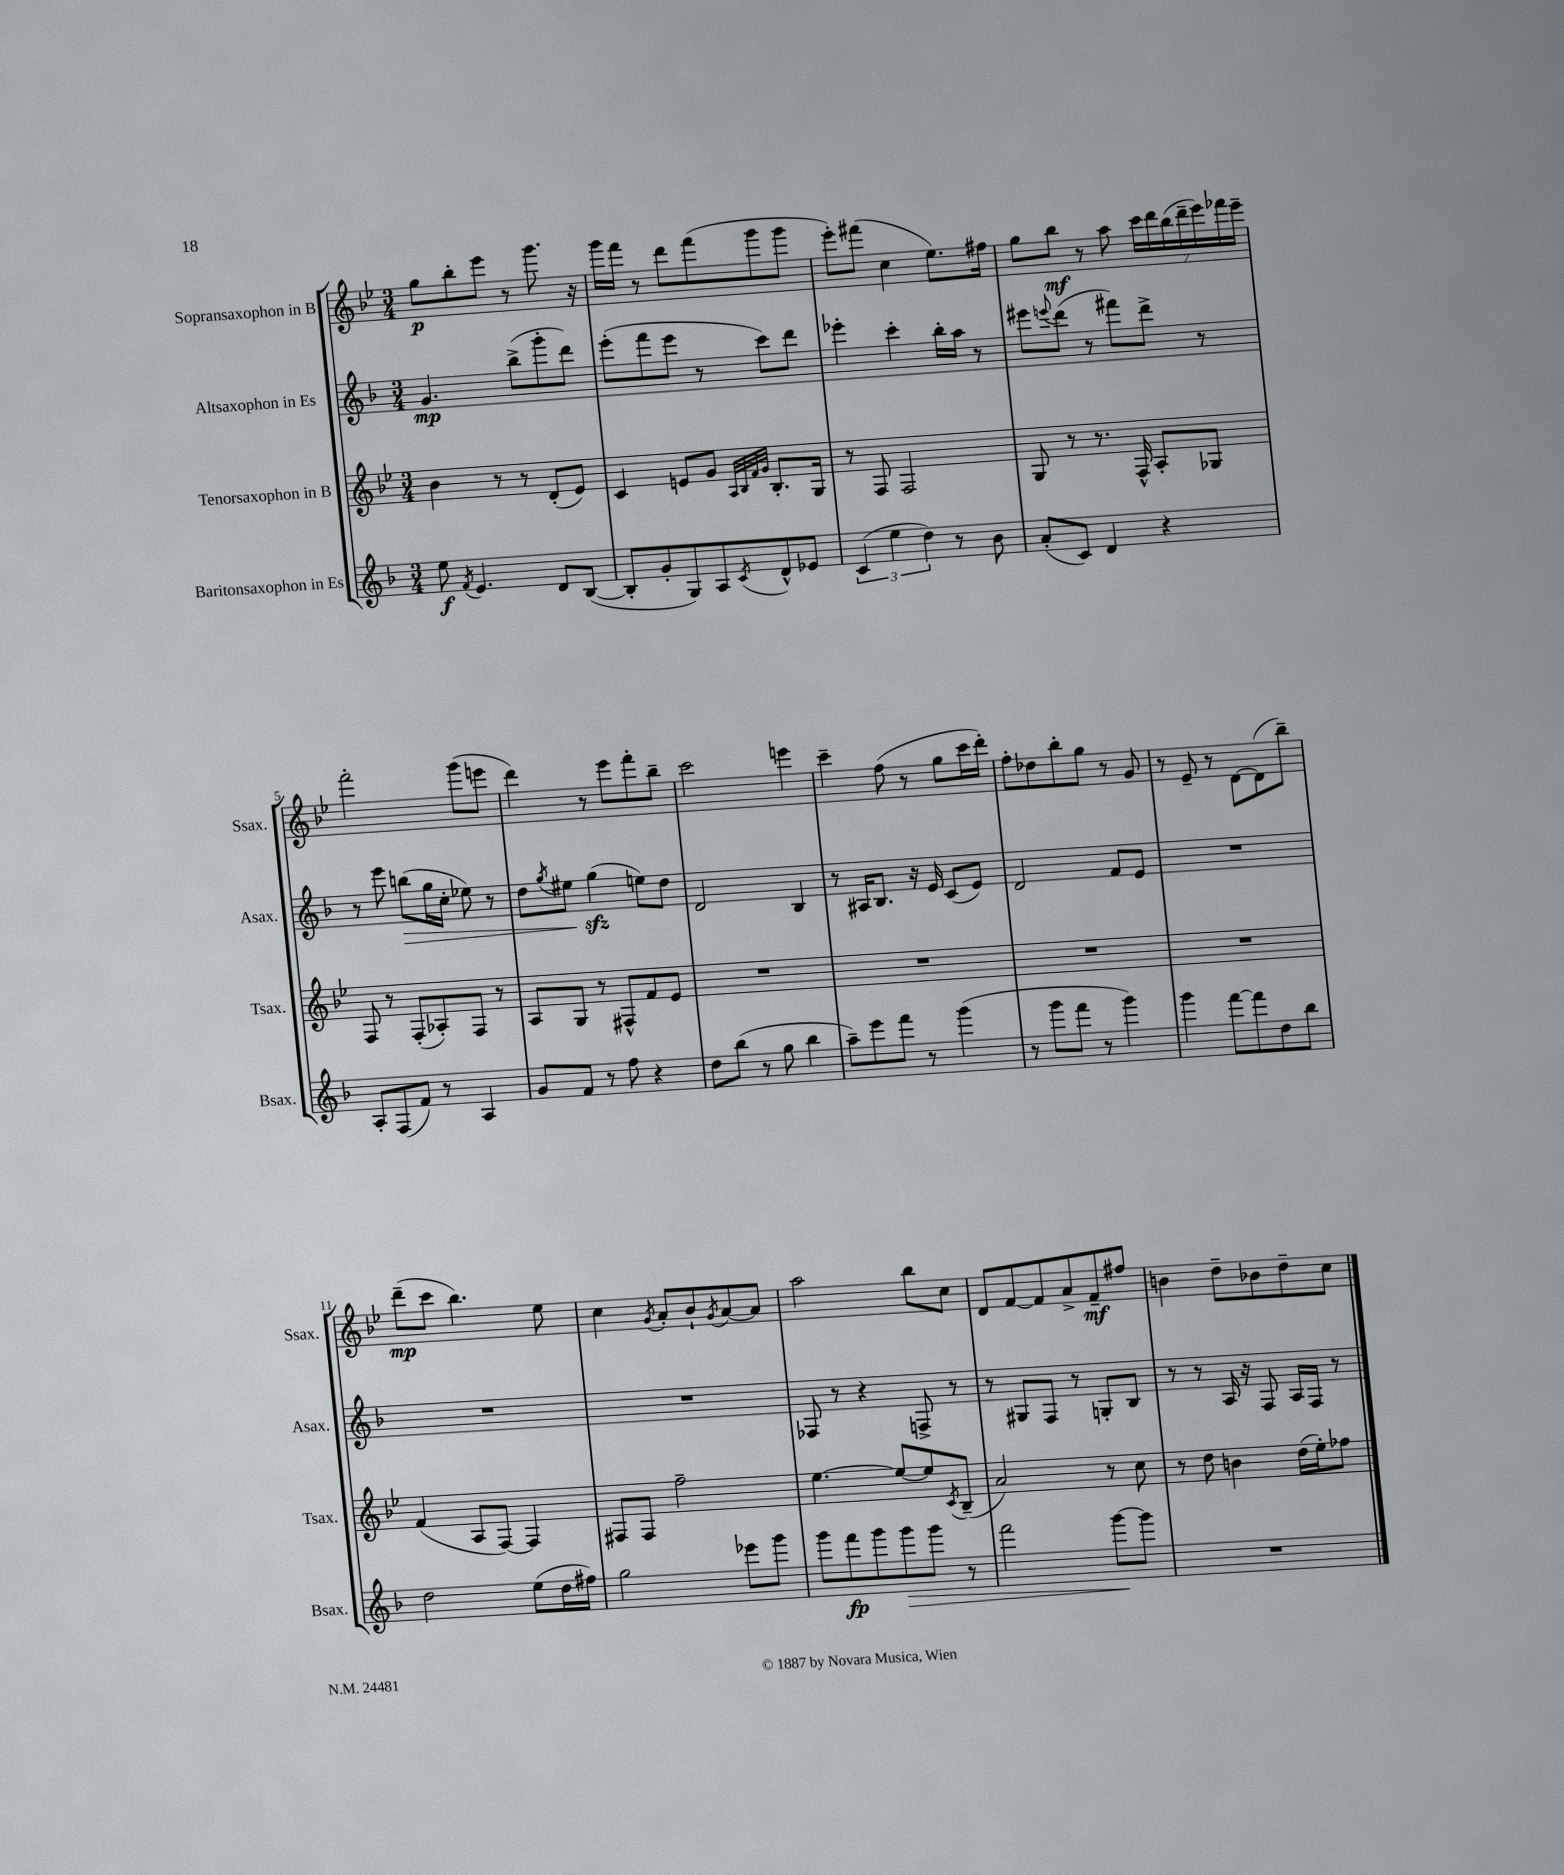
<<
\new StaffGroup <<
\new Staff = "s0" \with { instrumentName = "Sopransaxophon in B" shortInstrumentName = "Ssax." } {
    \clef treble \key bes \major \numericTimeSignature \time 3/4
    g''8\p bes''8-. ees'''8 r8 g'''8. r16 |
    g'''16 f'''16 r8 d'''8 f'''8( g'''8 g'''8 |
    ees'''8-.) fis'''8( c''4 ees''8.) fis''16 |
    g''8 bes''8\mf r8 a''8 \tuplet 7/4 { c'''16 d'''16 bes''16( d'''16-- ees'''16) fes'''16 ees'''16-- } |
    f'''2-. g'''8( e'''8 |
    d'''4) r8 ees'''8 f'''8-. bes''8-- |
    c'''2 e'''4 |
    c'''4-- f''8( r8 g''8 c'''16 d'''16-.) |
    f''8-. des''8 bes''8-. g''8 r8 g'8 |
    r8 ees'8-- r8 d'8~ d'8( bes''8--) |
    d'''8--\mp( c'''8 bes''4.) ees''8 |
    c''4 \acciaccatura { g'8 } a'8-. bes'8-! \acciaccatura { g'8 } a'8~ a'8 |
    a''2 bes''8 c''8 |
    d'8 f'8~ f'8 a'8-> f'8--\mf fis''8 |
    b'4 d''8-- bes'8 d''8-- c''8 \bar "|." |
}
\new Staff = "s1" \with { instrumentName = "Altsaxophon in Es" shortInstrumentName = "Asax." } {
    \clef treble \key f \major \numericTimeSignature \time 3/4
    g'4.\mp bes''8->( g'''8-. d'''8) |
    e'''8-.( f'''8 e'''8 r8 c'''8) d'''8 |
    ees'''4-. c'''4-. bes''16-. a''16 r8 |
    eis'''8 \appoggiatura { e'''8 } d'''8( r8 fis'''8) d'''8-> r8 |
    r8 e'''8 b''8\>( g''16 c''16-. ees''8) r8 |
    d''8 \acciaccatura { g''8 } eis''8\! g''4\sfz( e''8) d''8 |
    d'2 bes4 |
    r8 ais16 bes8. r16 e'16 c'8( e'8) |
    d'2 f'8 e'8 |
    R2. |
    R2. |
    R2. |
    fes8 r8 r4 f8-> r8 |
    r8 gis8 f8 r8 g8-. bes8 |
    r8 r8 a16 r16 f8 a16 f16 r8 \bar "|." |
}
\new Staff = "s2" \with { instrumentName = "Tenorsaxophon in B" shortInstrumentName = "Tsax." } {
    \clef treble \key bes \major \numericTimeSignature \time 3/4
    bes'4 r8 r8 d'8-.( ees'8) |
    c'4 e'8 g'8 \grace { a32 bes32 f'32 g'32 } bes8.-. g16 |
    r8 f8 f2 |
    g8 r8 r8. f16-^ a8-. ges8 |
    f8 r8 f8-.( aes8-.) f8 r8 |
    a8 g8 r8 fis8-^ f'8 ees'8 |
    R2. |
    R2. |
    R2. |
    R2. |
    f'4( a8 f8~) f4 |
    fis8 fis8 f''2-- |
    ees''4.~ ees''8~ ees''8 \acciaccatura { c'8 } bes8--( |
    a'2) r8 c''8 |
    r8 d''8 b'4 d''16( ees''16-.) fes''8 \bar "|." |
}
\new Staff = "s3" \with { instrumentName = "Baritonsaxophon in Es" shortInstrumentName = "Bsax." } {
    \clef treble \key f \major \numericTimeSignature \time 3/4
    e''8\f \acciaccatura { f'8 } e'4. d'8 bes8~( |
    bes8-. g'8-. g8) a8 \acciaccatura { c'8 } d'8-^ ees'8 |
    \tuplet 3/2 { c'4( e''4 d''4) } r8 bes'8 |
    a'8-.( c'8) d'4 r4 |
    a8-. f8( f'8) r8 a4 |
    g'8 f'8 r8 f''8 r4 |
    d''8 bes''8( r8 g''8 bes''4 |
    a''8--) e'''8 f'''8 r8 g'''4( |
    r8 g'''8 f'''8 r8 g'''4) |
    g'''4 f'''8~ f'''8 d''8 bes''8 |
    d''2 e''8( d''16 fis''16) |
    g''2 ees'''8 g'''8 |
    g'''8 f'''8\fp g'''8 g'''8\> g'''8 r8 |
    f'''2 g'''8~\! g'''8 |
    R2. \bar "|." |
}
>>
>>
